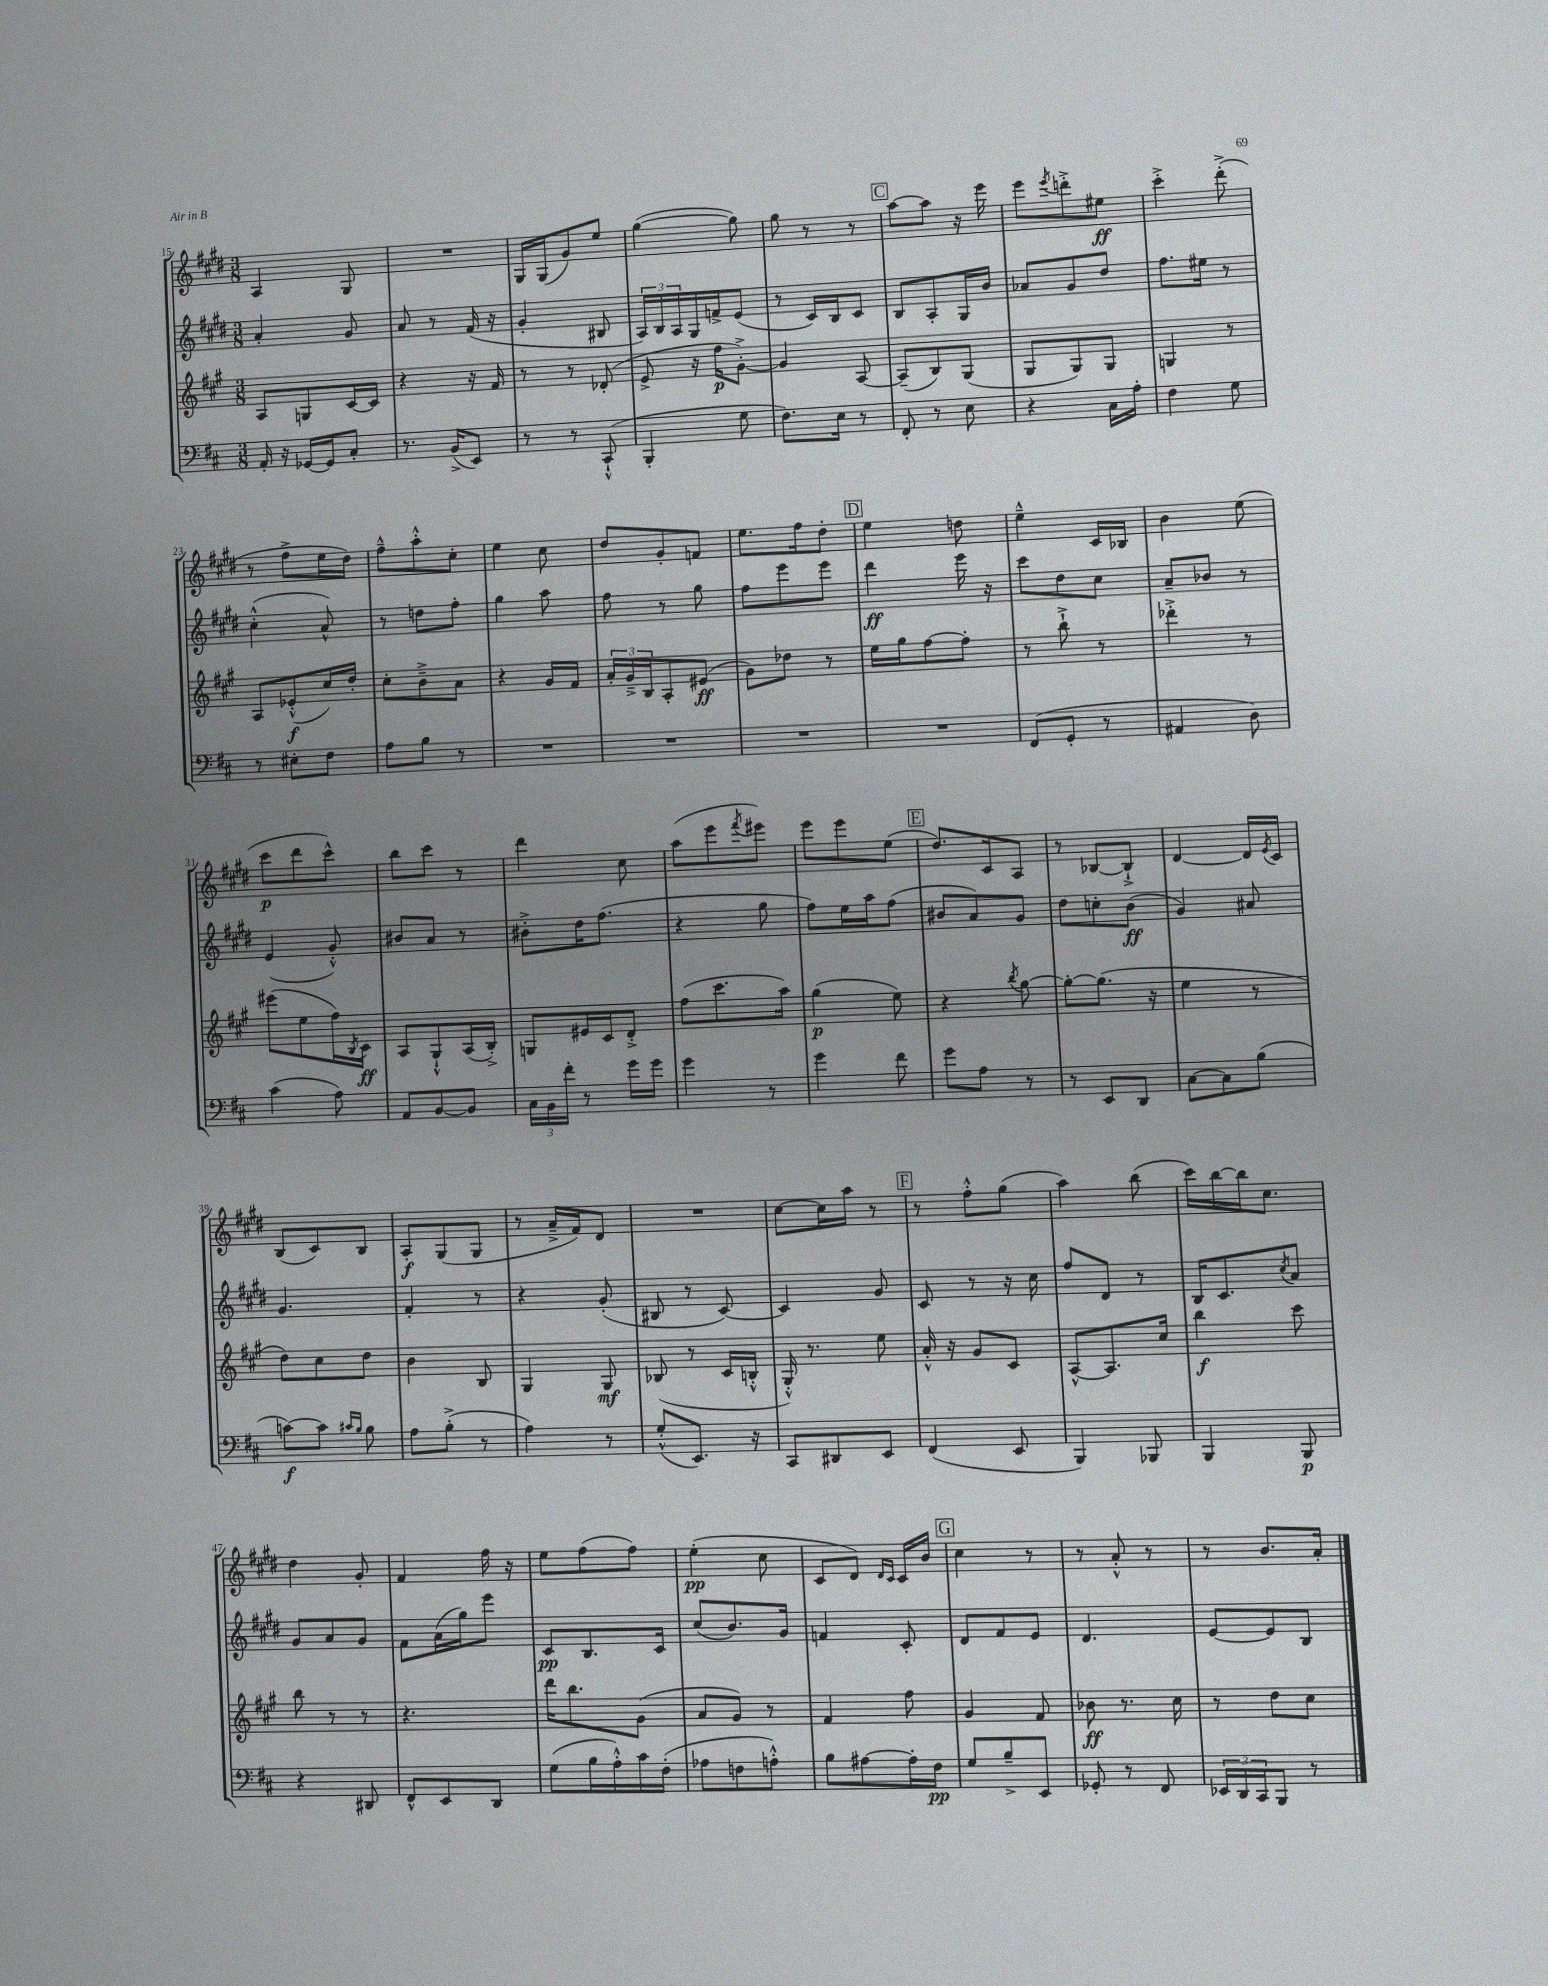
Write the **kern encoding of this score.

**kern	**dynam	**kern	**dynam	**kern	**dynam	**kern	**dynam
*part4	*part4	*part3	*part3	*part2	*part2	*part1	*part1
*staff4	*staff4	*staff3	*staff3	*staff2	*staff2	*staff1	*staff1
*clefF4	*	*clefG2	*	*clefG2	*	*clefG2	*
*k[f#c#]	*	*k[f#c#g#]	*	*k[f#c#g#d#]	*	*k[f#c#g#d#]	*
*M3/8	*	*M3/8	*	*M3/8	*	*M3/8	*
=15	=15	=15	=15	=15	=15	=15	=15
16AA'/	.	8A/L	.	4a'/	.	4A/	.
16r	.	.	.	.	.	.	.
[16GG-X/LL	.	8Gn/	.	.	.	.	.
16GG-/J]	.	.	.	.	.	.	.
8C#'/J	.	[16c#/L	.	8g#/	.	8G#/	.
.	.	16c#/JJ]	.	.	.	.	.
=16	=16	=16	=16	=16	=16	=16	=16
8.r	.	4r	.	8a/	.	4.r	.
.	.	.	.	8r	.	.	.
(16BB^/KL	.	.	.	.	.	.	.
8EE/J)	.	16r	.	(16f#/	.	.	.
.	.	16f#/	.	16r	.	.	.
=17	=17	=17	=17	=17	=17	=17	=17
8r	.	8r	.	4g#'/	.	16G#/LL	.
.	.	.	.	.	.	(16G#/J	.
8r	.	8r	.	.	.	8g#/)	.
(8CC#`^^/	.	(8d-X'/	.	8B#X/	.	8ee/J	.
=18	=18	=18	=18	=18	=18	=18	=18
4BBB'/	.	8e^/	.	24A/LL)	.	([4gg#\	.
.	.	.	.	24B/	.	.	.
.	.	.	.	24A/	.	.	.
.	.	16r	.	16G#/	.	.	.
.	.	16ff#\KL	p	16fn^/J	.	.	.
8G\	.	[8g#'^\J)	.	(8e/J	.	8gg#\])	.
=19	=19	=19	=19	=19	=19	=19	=19
8.F#\L)	.	4g#/]	.	8r	.	8gg#\	.
.	.	.	.	16c#/LL)	.	8r	.
16E\Jk	.	.	.	16B/J	.	.	.
8r	.	[8A/	.	8c#/J	.	8r	.
!!LO:REH:place=s1:t=C
=20	=20	=20	=20	=20	=20	=20	=20
8FF#'/	.	(8A~/L]	.	8B/L	.	[8aa\L	.
8r	.	8B/)	.	8A'/	.	8aa\J]	.
8E\	.	(8G#/J	.	16G#/L	.	16r	.
.	.	.	.	16b/JJ	.	16eee\	.
=21	=21	=21	=21	=21	=21	=21	=21
4r	.	8G#/L	.	8a-X/L	.	8eee\L	.
.	.	.	.	.	.	8qeee/	.
.	.	8G#/)	.	8g#/	.	8dddn'^\	.
16C#\LL	.	8G#/J	.	8dd#/J	.	8ee#X\J	ff
16A'\JJ	.	.	.	.	.	.	.
=22	=22	=22	=22	=22	=22	=22	=22
4F#\	.	4Gn/	.	8.ff#\L	.	4ccc#'^\	.
.	.	.	.	16ee#X\Jk	.	.	.
8G\	.	8r	.	8r	.	(8ddd#'^\	.
!!LO:LB:g=z
=23	=23	=23	=23	=23	=23	=23	=23
8r	.	8A/L	.	(4cc#'^^\	.	8r	.
8E#X'\L	.	(8e-X'^^/	f	.	.	8ff#^\L	.
8F#\J	.	16cc#/L)	.	8a^^/)	.	16ee\L	.
.	.	16dd'/JJ	.	.	.	16dd#\JJ)	.
=24	=24	=24	=24	=24	=24	=24	=24
8A\L	.	8cc#'\L	.	8r	.	8ff#~^^\L	.
8B\J	.	8b~^\	.	8ddn\L	.	8aa'^^\	.
8r	.	8a\J	.	8ff#'\J	.	8cc#'\J	.
=25	=25	=25	=25	=25	=25	=25	=25
4.r	.	4r	.	4gg#\	.	4ee\	.
.	.	16g#/LL	.	8aa\	.	8cc#\	.
.	.	16f#/JJ	.	.	.	.	.
=26	=26	=26	=26	=26	=26	=26	=26
4.r	.	24a'/LL	.	8ff#\	.	8dd#/L	.
.	.	24g#~^/	.	.	.	.	.
.	.	24B/J	.	.	.	.	.
.	.	8A'/	.	8r	.	8g#'/	.
.	.	(8e#X/J	ff	8gg#\	.	8fn/J	.
=27	=27	=27	=27	=27	=27	=27	=27
4.r	.	8g#\L)	.	8ff#\L	.	8.ee\L	.
.	.	8dd-X\J	.	8eee\	.	.	.
.	.	.	.	.	.	16ff#\k	.
.	.	8r	.	8eee\J	.	8dd#'\J	.
!!LO:REH:place=s1:t=D
=28	=28	=28	=28	=28	=28	=28	=28
4.r	.	16ee\LL	.	4ddd#\	ff	4ee\	.
.	.	16gg#\J	.	.	.	.	.
.	.	[8ff#\	.	.	.	.	.
.	.	8ff#'\J]	.	16eee\	.	8ddn\	.
.	.	.	.	16r	.	.	.
=29	=29	=29	=29	=29	=29	=29	=29
(8FF#/L	.	8r	.	8ccc#\L	.	4ee~^^\	.
8GG'/J	.	8bb`^\	.	8dd#\	.	.	.
8r	.	8r	.	8cc#\J	.	16c#/LL	.
.	.	.	.	.	.	16B-X/JJ	.
=30	=30	=30	=30	=30	=30	=30	=30
4AA#X/	.	4ddd-X'^\	.	8a~/L	.	4b\	.
.	.	.	.	8b-X/J	.	.	.
8D\)	.	8r	.	8r	.	(8ee\	.
!!LO:LB:g=z
=31	=31	=31	=31	=31	=31	=31	=31
(4c#\	.	(8eee#X\L	.	(4e/	.	8ccc#\L	p
.	.	8ee\	.	.	.	8ddd#\	.
8A\)	.	16ff#\L)	.	8g#'^^/)	.	8ccc#^^\J)	.
.	.	8qB/	.	.	.	.	.
.	.	16c#\JJ	ff	.	.	.	.
=32	=32	=32	=32	=32	=32	=32	=32
8AA/L	.	8A/L	.	8b#X/L	.	8bb\L	.
[8BB/	.	8G#`^^/	.	8a/J	.	8ccc#\J	.
8BB/J]	.	(16A/L	.	8r	.	8r	.
.	.	16B'^/JJ)	.	.	.	.	.
=33	=33	=33	=33	=33	=33	=33	=33
24C#\LL	.	8Gn/L	.	8b#X'^\L	.	4ddd#\	.
24BB\	.	.	.	.	.	.	.
24f#'\JJ	.	.	.	.	.	.	.
8r	.	16e#X/L	.	16dd#\K	.	.	.
.	.	16c#/J	.	(8.ff#\J	.	.	.
16g\LL	.	8d'^/J	.	.	.	8cc#\	.
16g\JJ	.	.	.	.	.	.	.
=34	=34	=34	=34	=34	=34	=34	=34
4g\	.	(8ff#\L	.	4r	.	(8aa\L	.
.	.	8.ccc#\	.	.	.	8eee\	.
.	.	.	.	.	.	8qfff#/	.
8r	.	.	.	8gg#\	.	8eee#X\J)	.
.	.	16aa\Jk)	.	.	.	.	.
=35	=35	=35	=35	=35	=35	=35	=35
4g\	.	(4gg#\	p	8ff#\L)	.	8eee\L	.
.	.	.	.	16ee\L	.	8eee\	.
.	.	.	.	16aa\J	.	.	.
8f#\	.	8ee\)	.	(8ff#\J	.	(8ee\J	.
!!LO:REH:place=s1:t=E
=36	=36	=36	=36	=36	=36	=36	=36
8g\L	.	4r	.	8b#X/L	.	8.dd#/L)	.
8A\J	.	.	.	8a/)	.	.	.
.	.	.	.	.	.	16c#/k	.
.	.	8qbb/	.	.	.	.	.
8r	.	[8gg#\	.	8g#/J	.	8A/J	.
=37	=37	=37	=37	=37	=37	=37	=37
8r	.	8gg#'\L_	.	8dd#\L	.	8r	.
8EE/L	.	(8.gg#\J]	.	8ccn'\	.	[8B-X/L	.
8DD/J	.	.	.	(8b\J	ff	8B-`^/J]	.
.	.	16r	.	.	.	.	.
=38	=38	=38	=38	=38	=38	=38	=38
[8C#\L	.	4ee\	.	4g#/)	.	[4d#/	.
8C#\]	.	.	.	.	.	.	.
(8B\J	.	8r	.	8a#X/	.	16d#/LL]	.
.	.	.	.	.	.	8qe/	.
.	.	.	.	.	.	16c#/JJ	.
!!LO:LB:g=z
=39	=39	=39	=39	=39	=39	=39	=39
[8cn\L)	f	8dd\L)	.	4.g#/	.	(8B/L	.
8c\J]	.	8cc#\	.	.	.	8c#/)	.
16qqc#X/LL	.	.	.	.	.	.	.
16qqB/JJ	.	.	.	.	.	.	.
8B\	.	8dd\J	.	.	.	8B/J	.
=40	=40	=40	=40	=40	=40	=40	=40
8A\L	.	4b\	.	4f#'/	.	8A'/L	f
(8B'^\J	.	.	.	.	.	(8G#/	.
8r	.	8B/	.	8r	.	8G#/J	.
=41	=41	=41	=41	=41	=41	=41	=41
4A\)	.	4G#/	.	4r	.	8r	.
.	.	.	.	.	.	16a~^/LL	.
.	.	.	.	.	.	16f#/J)	.
8r	.	8G#/	mf	(8g#'/	.	8d#/J	.
=42	=42	=42	=42	=42	=42	=42	=42
(8G'^^/L	.	(8B-X/	.	8B#X/	.	4.r	.
8.EE/J)	.	8r	.	8r	.	.	.
.	.	16c#/LL	.	[8c#/)	.	.	.
16r	.	16Bn'^^/JJ	.	.	.	.	.
=43	=43	=43	=43	=43	=43	=43	=43
8CC#/L	.	16G#'^^/)	.	4c#/]	.	[8cc#\L	.
.	.	8.r	.	.	.	.	.
8DD#X/	.	.	.	.	.	16cc#\L]	.
.	.	.	.	.	.	16aa\JJ	.
8EE/J	.	8ee\	.	8g#/	.	8r	.
!!LO:REH:place=s1:t=F
=44	=44	=44	=44	=44	=44	=44	=44
(4FF#/	.	16a'^^/	.	8c#/	.	8r	.
.	.	16r	.	.	.	.	.
.	.	8g#/L	.	8r	.	8ff#'^^\L	.
8EE/	.	8c#/J	.	16r	.	(8gg#\J	.
.	.	.	.	16cc#\	.	.	.
=45	=45	=45	=45	=45	=45	=45	=45
4BBB/)	.	[8A^^/L	.	8ff#/L	.	4aa\)	.
.	.	8.A/]	.	8d#/J	.	.	.
8BBB-X/	.	.	.	8r	.	(8bb\	.
.	.	16cc#/Jk	.	.	.	.	.
=46	=46	=46	=46	=46	=46	=46	=46
4BBB/	.	4bb\	f	16B/KL	.	16ccc#\LL)	.
.	.	.	.	8.c#/	.	[16bb\	.
.	.	.	.	.	.	16bb\J]	.
.	.	.	.	.	.	8.cc#\J	.
.	.	.	.	8qcc#/	.	.	.
8BBB/	p	8ccc#\	.	8a/J	.	.	.
!!LO:LB:g=z
=47	=47	=47	=47	=47	=47	=47	=47
4r	.	8bb\	.	8g#/L	.	4dd#\	.
.	.	8r	.	8a/	.	.	.
8DD#X/	.	8r	.	8g#/J	.	8g#'/	.
=48	=48	=48	=48	=48	=48	=48	=48
8FF#^^/L	.	4.r	.	8f#\L	.	4f#/	.
8EE/	.	.	.	(16a\L	.	.	.
.	.	.	.	16gg#\J)	.	.	.
8DD/J	.	.	.	8eee\J	.	16ff#\	.
.	.	.	.	.	.	16r	.
=49	=49	=49	=49	=49	=49	=49	=49
(8G\L	.	16ddd\KL	.	8c#/L	pp	8ee\L	.
.	.	8.bb\	.	.	.	.	.
16B\L	.	.	.	8.B/	.	(8ff#\	.
16A'^^\)	.	.	.	.	.	.	.
16c#\	.	(8g#\J	.	.	.	8ff#\J)	.
(16F#'\JJ	.	.	.	16c#/Jk	.	.	.
=50	=50	=50	=50	=50	=50	=50	=50
8A-X\L	.	8a/L	.	(8cc#/L	.	(4ee'\	pp
8Fn\	.	8g#/J)	.	8.b/)	.	.	.
8An'^^\J)	.	8r	.	.	.	8cc#\	.
.	.	.	.	16g#/Jk	.	.	.
=51	=51	=51	=51	=51	=51	=51	=51
8B\L	.	4f#/	.	4fn/	.	8c#/L	.
[8A#X\	.	.	.	.	.	8d#/J)	.
.	.	.	.	.	.	16qqd#/LL	.
.	.	.	.	.	.	16qqc#/JJ	.
16A#'\L]	.	8ff#\	.	8c#'/	.	16c#/LL	.
16F#\JJ	pp	.	.	.	.	16b/JJ	.
!!LO:REH:place=s1:t=G
=52	=52	=52	=52	=52	=52	=52	=52
8G/L	.	4g#/	.	8d#/L	.	4cc#\	.
8B~^/	.	.	.	8f#/	.	.	.
8EE/J	.	8f#/	.	8e/J	.	8r	.
=53	=53	=53	=53	=53	=53	=53	=53
8GG-X'/	.	8b-X\	ff	4.d#/	.	8r	.
8r	.	8.r	.	.	.	8a'^^/	.
8FF#/	.	.	.	.	.	8r	.
.	.	16cc#\	.	.	.	.	.
=54	=54	=54	=54	=54	=54	=54	=54
24EE-X/LL	.	8r	.	[8e/L	.	8r	.
24DD/	.	.	.	.	.	.	.
24CC#/J	.	.	.	.	.	.	.
8BBB/J	.	8dd\L	.	8e/]	.	8.b/L	.
8r	.	8cc#\J	.	8B/J	.	.	.
.	.	.	.	.	.	16a'/Jk	.
==	==	==	==	==	==	==	==
*-	*-	*-	*-	*-	*-	*-	*-
